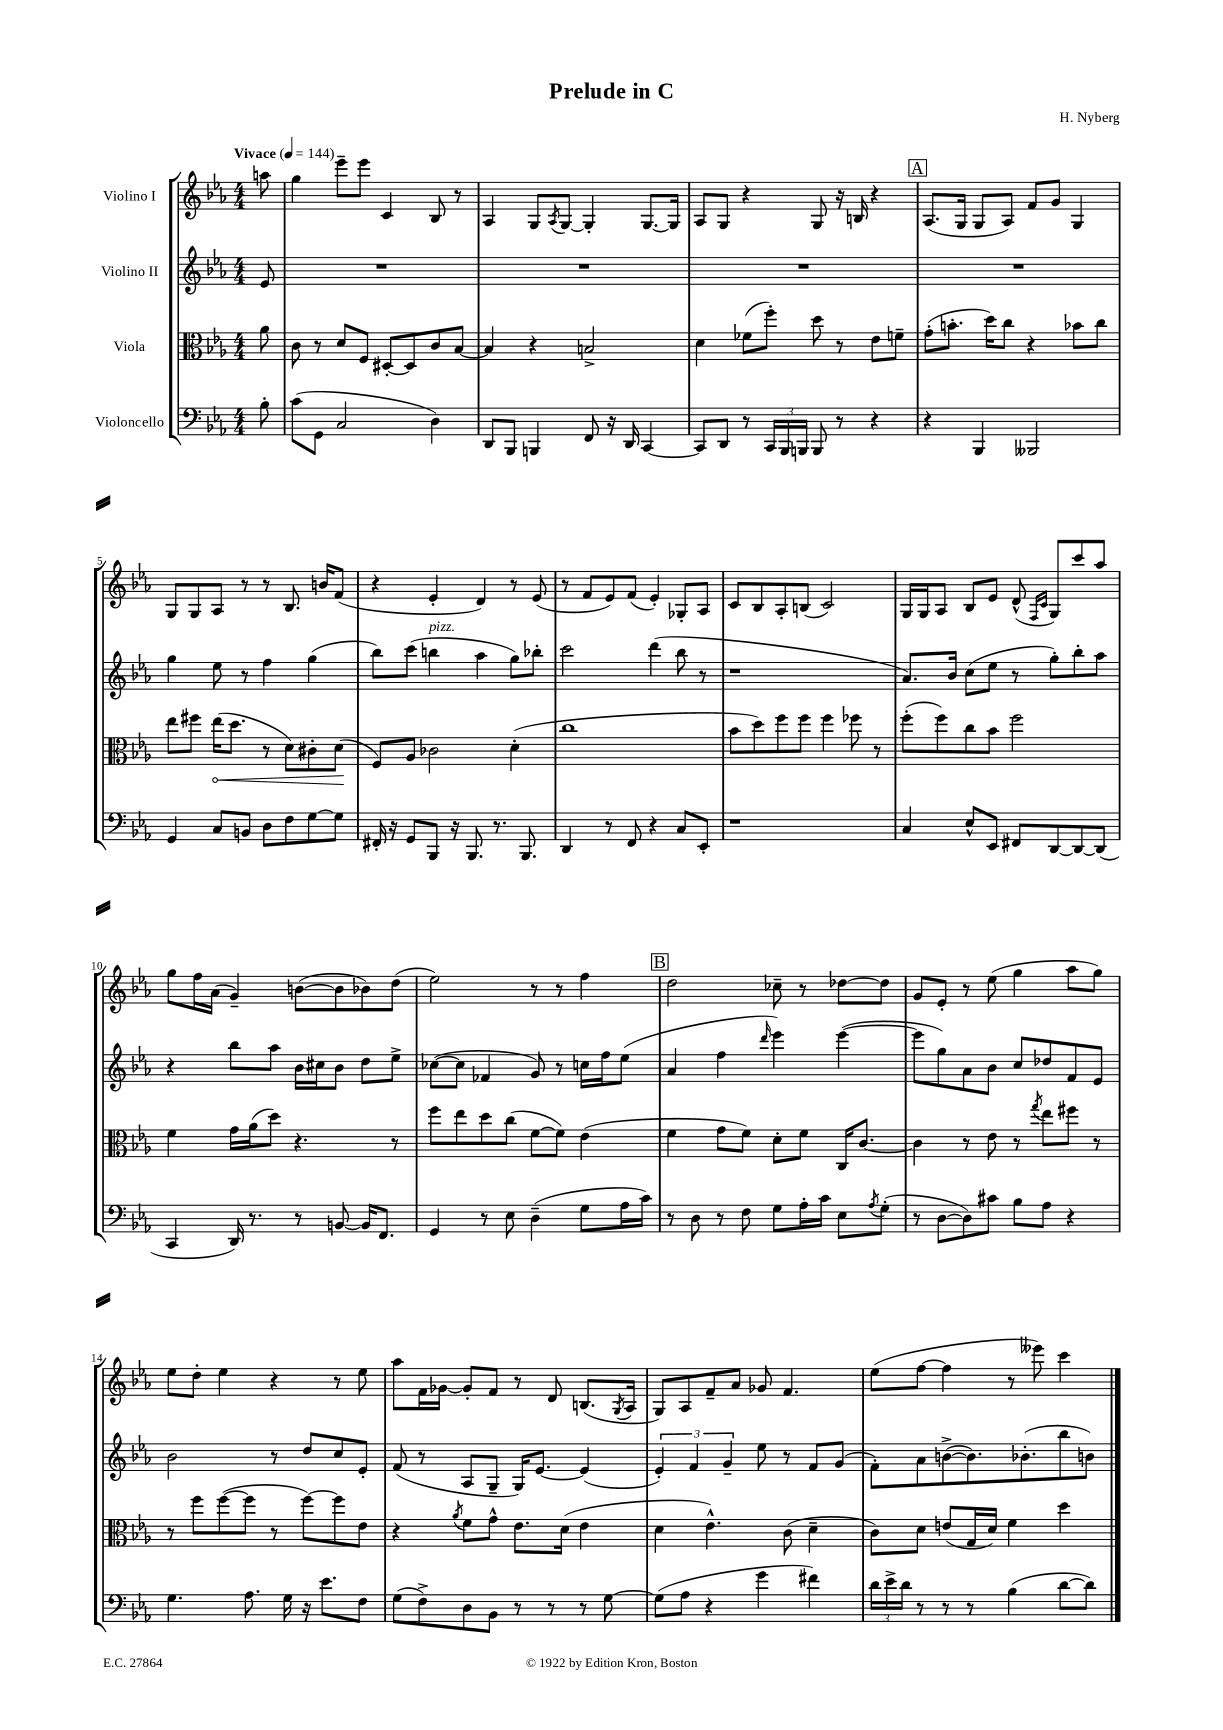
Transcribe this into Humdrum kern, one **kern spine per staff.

**kern	**kern	**dynam	**kern	**kern
*part4	*part3	*part3	*part2	*part1
*staff4	*staff3	*staff3	*staff2	*staff1
*I"Violoncello	*I"Viola	*	*I"Violino II	*I"Violino I
*clefF4	*clefC3	*	*clefG2	*clefG2
*k[b-e-a-]	*k[b-e-a-]	*	*k[b-e-a-]	*k[b-e-a-]
*M4/4	*M4/4	*	*M4/4	*M4/4
*MM144	*MM144	*	*MM144	*MM144
=	=	=	=	=
!	!	!	!	!LO:TX:a:B:t=Vivace
8B-'\	8a-\	.	8e-/	8aan\
=1	=1	=1	=1	=1
(8c\L	8c\	.	1r	4gg\
8GG\J	8r	.	.	.
2C/	8d/L	.	.	8eee-~\L
.	8F/J	.	.	8eee-\J
.	[8D#X'/L	.	.	4c/
.	8D#/]	.	.	.
4D\)	8c/	.	.	8B-/
.	[8B-/J	.	.	8r
=2	=2	=2	=2	=2
8DD/L	4B-/]	.	1r	4A-/
8BBB-/J	.	.	.	.
4BBBn/	4r	.	.	8G/L
.	.	.	.	8qA-/
.	.	.	.	[8G/J
8FF/	2Bn^/	.	.	4G'/]
16r	.	.	.	.
16DD/	.	.	.	.
[4CC/	.	.	.	[8.G/L
.	.	.	.	16G/Jk]
=3	=3	=3	=3	=3
8CC/L]	4d\	.	1r	8A-/L
8DD/J	.	.	.	8G/J
8r	(8f-X\L	.	.	4r
24CC/LL	8ff'\J)	.	.	.
24BBB-/	.	.	.	.
24BBBn/JJ	.	.	.	.
8BBB/	8dd\	.	.	8G/
8r	8r	.	.	16r
.	.	.	.	16Bn/
4r	8e-\L	.	.	4r
.	8fn~\J	.	.	.
!!LO:REH:place=s1:t=A
=4	=4	=4	=4	=4
4r	(8g'\L	.	1r	(8.A-/L
.	8.bn'\J	.	.	.
.	.	.	.	16G/Jk
4BBB-/	.	.	.	8G/L
.	16dd\KL)	.	.	.
.	8cc\J	.	.	8A-/J)
2BBB--X/	4r	.	.	8f/L
.	.	.	.	8g/J
.	8b-X\L	.	.	4G/
.	8cc\J	.	.	.
!!LO:LB:g=z
=5	=5	=5	=5	=5
4GG/	8ee-\L	.	4gg\	8G/L
.	8ff#X\J	.	.	8G/
!	!	!LO:HP:b	!	!
8C/L	(16ee-\KL	<	8ee-\	8A-/J
.	8.dd\J	.	.	.
8BBn/J	.	.	8r	8r
8D\L	8r	.	4ff\	8r
8F\	8d\L)	.	.	8.B-/
[8G\	8c#X'\	.	(4gg\	.
.	.	.	.	16bn/KL
8G\J]	(8d\J	.	.	(8f/J
.	.	[	.	.
=6	=6	=6	=6	=6
16FF#X'/	8F/L)	.	8bb-\L)	4r
16r	.	.	.	.
8GG/L	8A-/J	.	(8ccc\J	.
!	!	!	!LO:TX:a:i:t=pizz.	!
8BBB-/J	2c-X\	.	4bbn\	4e-'/
16r	.	.	.	.
8.BBB-/	.	.	.	.
.	.	.	4aa-\	4d/)
8.r	.	.	.	.
.	(4d'\	.	8gg\L)	8r
8.BBB-/	.	.	.	.
.	.	.	8bb-X'\J	(8e-/
=7	=7	=7	=7	=7
4DD/	1cc	.	2ccc\	8r
.	.	.	.	8f/L
8r	.	.	.	8e-/)
8FF/	.	.	.	(8f/J
4r	.	.	(4ddd\	4e-'/)
8C/L	.	.	8bb-\	8G-X'/L
8EE-'/J	.	.	8r	8A-/J
=8	=8	=8	=8	=8
1r	8b-\L	.	1r	8c/L
.	8dd\)	.	.	8B-/
.	8ff\	.	.	8A-'/
.	8ff\J	.	.	(8Bn/J
.	4ff\	.	.	2c/)
.	8ff-X\	.	.	.
.	8r	.	.	.
=9	=9	=9	=9	=9
4C/	(8ff'\L	.	8.a-/L)	16G/LL
.	.	.	.	16G/J
.	8ff\)	.	.	8A-/J
.	.	.	16b-/Jk	.
8E-^^/L	8cc\	.	(8cc\L	8B-/L
8EE-/J	8b-\J	.	8ee-\J	8e-/J
8FF#X/L	2ff\	.	8r	(8d^^/
.	.	.	.	16qqF/LL
.	.	.	.	16qqc/JJ
[8DD/	.	.	8gg'\L)	8G/L)
8DD/_	.	.	8bb-'\	8ccc/
(8DD/J]	.	.	8aa-\J	8aa-/J
!!LO:LB:g=z
=10	=10	=10	=10	=10
4CC/	4f\	.	4r	8gg\L
.	.	.	.	16ff\L
.	.	.	.	(16a-\JJ
16DD/)	16g\LL	.	8bb-\L	4g~/)
8.r	(16a-\J	.	.	.
.	8dd\J)	.	8aa-\J	.
8r	4.r	.	16b-\LL	([8bn\L
.	.	.	16cc#X\J	.
[8BBn/	.	.	8b-\J	8b\]
16BB/KL]	.	.	8dd\L	8b-X\)
8.FF/J	.	.	.	.
.	8r	.	8ee-^\J	(8dd\J
=11	=11	=11	=11	=11
4GG/	8ff\L	.	([8cc-X\L	2ee-\)
.	8ee-\	.	8cc-\J]	.
8r	8dd\	.	4f-X/	.
8E-\	(8cc\J	.	.	.
(4D~\	[8f\L	.	8g/)	8r
.	8f\J])	.	8r	8r
8G\L	(4e-\	.	16ccn\LL	4ff\
.	.	.	16ff\J	.
16A-\L	.	.	(8ee-\J	.
16c\JJ)	.	.	.	.
!!LO:REH:place=s1:t=B
=12	=12	=12	=12	=12
8r	4f\	.	4a-/	2dd\
8D\	.	.	.	.
8r	8g\L	.	4ff\	.
8F\	8f\J)	.	.	.
.	.	.	16qqddd/	.
8G\L	8d'\L	.	4eee-\)	8cc-X~\
16A-'\L	8f\J	.	.	8r
16c\JJ	.	.	.	.
8E-\L	16C/KL	.	([4eee-\	[8dd-X\L
.	[8.c/J	.	.	.
8qA-/	.	.	.	.
(8G'\J	.	.	.	8dd-\J]
=13	=13	=13	=13	=13
8r	4c\]	.	8eee-\L]	8g/L
[8D\L	.	.	8gg\)	8e-'/J
8D\])	8r	.	8a-\	8r
8c#X\J	8e-\	.	8b-\J	(8ee-\
8B-\L	8r	.	8cc/L	4gg\
.	8qgg/	.	.	.
8A-\J	8ee-\L	.	8dd-X/	.
4r	8ff#X\J	.	8f/	8aa-\L
.	8r	.	8e-/J	8gg\J)
!!LO:LB:g=z
=14	=14	=14	=14	=14
4.G\	8r	.	2b-\	8ee-\L
.	8ff\L	.	.	8dd'\J
.	([8ff\	.	.	4ee-\
8.A-\	8ff\J]	.	.	.
.	8r	.	8r	4r
16G\	.	.	.	.
16r	[8ff\L)	.	8dd/L	.
8.e-\L	.	.	.	.
.	8ff\]	.	8cc/	8r
8F\J	8e-\J	.	8e-'/J	8ee-\
=15	=15	=15	=15	=15
(8G\L	4r	.	(8f/	8aa-\L
8F^\)	.	.	8r	16f\L
.	.	.	.	[16g-X\JJ
.	8qa-/	.	.	.
8D\	8f\L	.	8A-/L	8g-'/L]
8BB-\J	8g^^\J	.	8G~/J	8f/J
8r	8.e-\L	.	16G/KL)	8r
.	.	.	[8.e-/J	.
8r	.	.	.	8d/
.	(16d\Jk	.	.	.
8r	4e-\	.	(4e-/]	(8.Bn/L
[8G\	.	.	.	.
.	.	.	.	8qG/
.	.	.	.	16A-/Jk
=16	=16	=16	=16	=16
(8G\L]	4d\	.	6e-'/)	8G/L)
8A-\J	.	.	.	8A-/
.	.	.	6f/	.
4r	4.e-^^\)	.	.	8f~/
.	.	.	6g~/	.
.	.	.	.	8a-/J
4g\	.	.	8ee-\	8g-X/
.	(8c\	.	8r	4.f/
4f#X\)	4d~\	.	8f/L	.
.	.	.	(8g/J	.
=17	=17	=17	=17	=17
24d\LL	8c\L)	.	8f'\L)	(8ee-\L
24e-^\	.	.	.	.
24d\JJ	.	.	.	.
8r	8d\J	.	8a-\	[8ff\J
8r	(8en/L	.	([8bn^\	4ff\]
8r	16G/L	.	8.b\])	.
.	16d/JJ)	.	.	.
(4B-\	4f\	.	.	8r
.	.	.	(8.b-X'\	.
.	.	.	.	8eee--X\)
[8d\L	4dd\	.	8bb-\	4ccc\
8d\J])	.	.	8bn\J)	.
==	==	==	==	==
*-	*-	*-	*-	*-
